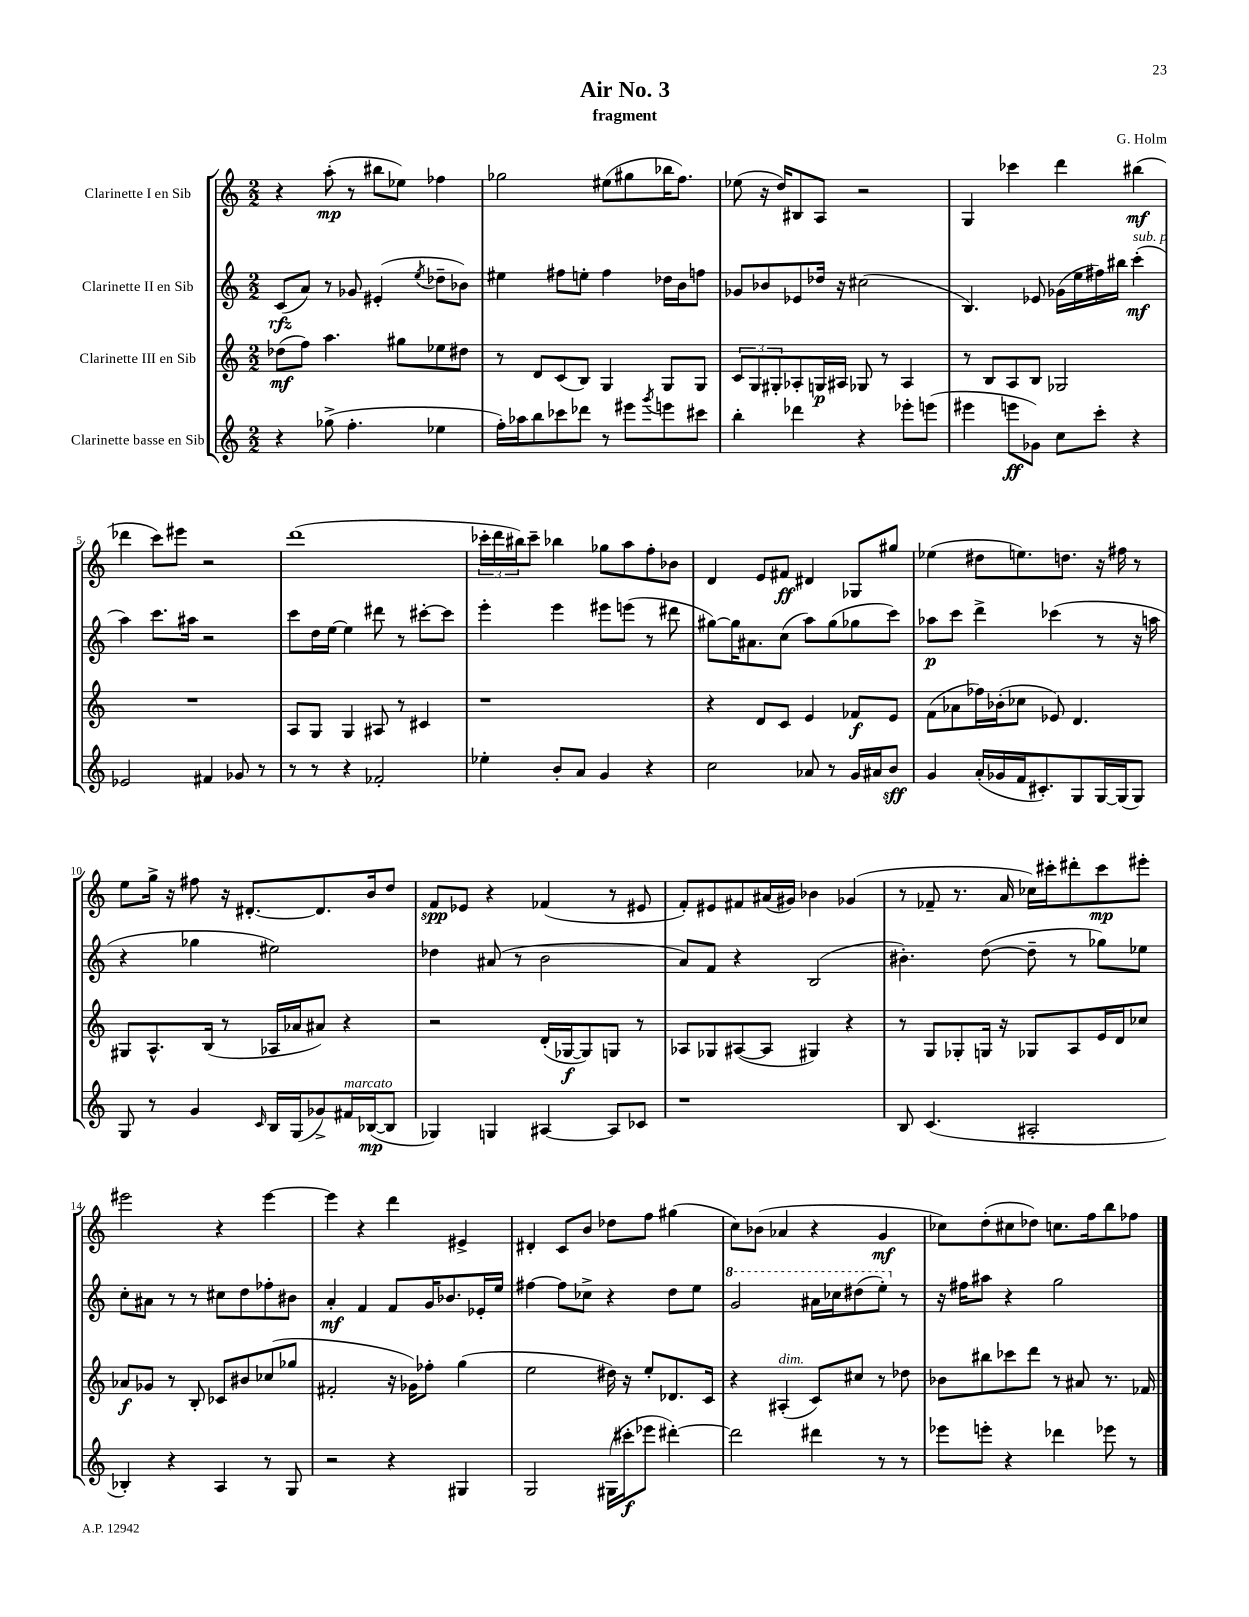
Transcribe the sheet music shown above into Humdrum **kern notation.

**kern	**dynam	**kern	**dynam	**kern	**dynam	**kern	**dynam
*part4	*part4	*part3	*part3	*part2	*part2	*part1	*part1
*staff4	*staff4	*staff3	*staff3	*staff2	*staff2	*staff1	*staff1
*I"Clarinette basse en Sib	*	*I"Clarinette III en Sib	*	*I"Clarinette II en Sib	*	*I"Clarinette I en Sib	*
*clefG2	*	*clefG2	*	*clefG2	*	*clefG2	*
*k[]	*	*k[]	*	*k[]	*	*k[]	*
*M2/2	*	*M2/2	*	*M2/2	*	*M2/2	*
=1	=1	=1	=1	=1	=1	=1	=1
4r	.	(8dd-X\L	mf	(8c/L	rfz	4r	.
.	.	8ff\J)	.	8a/J)	.	.	.
(8gg-X^\	.	4.aa\	.	8r	.	(8aa'\	mp
4.ff'\	.	.	.	8g-X/	.	8r	.
.	.	.	.	(4e#X'/	.	8bb#X\L	.
.	.	8gg#X\L	.	.	.	8ee-X\J)	.
.	.	.	.	8qee/	.	.	.
4ee-X\	.	8ee-X\	.	8dd-X~\L	.	4ff-X\	.
.	.	8dd#X\J	.	8b-X\J)	.	.	.
=2	=2	=2	=2	=2	=2	=2	=2
16ff'\LL)	.	8r	.	4ee#X\	.	2gg-X\	.
16aa-X\J	.	.	.	.	.	.	.
8bb\	.	8d/L	.	.	.	.	.
8ccc-X\	.	(8c/	.	8ff#X\L	.	.	.
8ddd-X\J	.	8B/J)	.	8een'\J	.	.	.
8r	.	4G/	.	4ff#\	.	(8ee#X\L	.
8eee#X\L	.	.	.	.	.	8gg#X\	.
8qggg/	.	.	.	.	.	.	.
8eeen\	.	8G/L	.	16dd-X\LL	.	16bb-X\K	.
.	.	.	.	16b\J	.	8.ff\J)	.
8ccc#X\J	.	8G/J	.	8ffn\J	.	.	.
=3	=3	=3	=3	=3	=3	=3	=3
4bb'\	.	12c/L	.	8g-X/L	.	(8ee-X\	.
.	.	12G/	.	.	.	.	.
.	.	.	.	8b-X/	.	16r	.
.	.	12G#X'/	.	.	.	.	.
.	.	.	.	.	.	16dd/KL)	.
4ddd-X\	.	8A-X'/	.	8e-X/	.	8B#X/	.
.	.	16Gn/L	p	16dd-X/Jk	.	8A/J	.
.	.	16A#X/JJ	.	16r	.	.	.
4r	.	8G-X/	.	(2cc#X\	.	2r	.
.	.	8r	.	.	.	.	.
8eee-X'\L	.	4A#/	.	.	.	.	.
(8eeen\J	.	.	.	.	.	.	.
=4	=4	=4	=4	=4	=4	=4	=4
4eee#X\	.	8r	.	4.B/)	.	4G/	.
.	.	8B/L	.	.	.	.	.
8eeen\L	ff	8A/	.	.	.	4ccc-X\	.
8g-X\J)	.	8B/J	.	8e-X/	.	.	.
8cc\L	.	2G-X/	.	(16g-X\LL	.	4ddd\	.
.	.	.	.	16ee\	.	.	.
8ccc'\J	.	.	.	16ff#X\)	.	.	.
.	.	.	.	16bb#X\JJ	.	.	.
!	!	!	!	!LO:TX:a:i:t=sub. p	!	!	!
4r	.	.	.	(4ccc'\	mf	(4bb#X\	mf
!!LO:LB:g=z
=5	=5	=5	=5	=5	=5	=5	=5
2e-X/	.	1r	.	4aa\)	.	4ddd-X\	.
.	.	.	.	8.ccc\L	.	8ccc\L)	.
.	.	.	.	.	.	8eee#X\J	.
.	.	.	.	16aa#X\Jk	.	.	.
4f#X/	.	.	.	2r	.	2r	.
8g-X/	.	.	.	.	.	.	.
8r	.	.	.	.	.	.	.
=6	=6	=6	=6	=6	=6	=6	=6
8r	.	8A/L	.	8ccc\L	.	(1ddd	.
8r	.	8G/J	.	16dd\L	.	.	.
.	.	.	.	[16ee\JJ	.	.	.
4r	.	4G/	.	4ee\]	.	.	.
2f-X'/	.	8A#X/	.	8ddd#X\	.	.	.
.	.	8r	.	8r	.	.	.
.	.	4c#X/	.	[8ccc#X'\L	.	.	.
.	.	.	.	8ccc#\J]	.	.	.
=7	=7	=7	=7	=7	=7	=7	=7
4ee-X'\	.	1r	.	4eee'\	.	24ccc-X'\LL	.
.	.	.	.	.	.	24ddd\	.
.	.	.	.	.	.	24bb#X\J)	.
.	.	.	.	.	.	8ccc-~\J	.
8b'/L	.	.	.	4eee\	.	4bb-X\	.
8a/J	.	.	.	.	.	.	.
4g/	.	.	.	8eee#X\L	.	8gg-X\L	.
.	.	.	.	(8eeen\J	.	8aa\	.
4r	.	.	.	8r	.	8ff'\	.
.	.	.	.	8ddd#X\	.	8b-X\J	.
=8	=8	=8	=8	=8	=8	=8	=8
2cc\	.	4r	.	[8gg#X\L)	.	4d/	.
.	.	.	.	16gg#\K]	.	.	.
.	.	.	.	8.a#X\	.	.	.
.	.	8d/L	.	.	.	8e/L	.
.	.	8c/J	.	(8cc\J	.	8f#X/J	ff
8a-X/	.	4e/	.	8aa\L)	.	4d#X/	.
8r	.	.	.	(8gg#\	.	.	.
16g/LL	.	8f-X/L	f	8gg-X\	.	8G-X/L	.
16a#X/J	.	.	.	.	.	.	.
8b/J	sff	8e/J	.	8ccc\J)	.	8gg#X/J	.
=9	=9	=9	=9	=9	=9	=9	=9
4g/	.	(8f\L	.	8aa-X\L	p	(4ee-X\	.
.	.	8a-X\	.	8ccc\J	.	.	.
(16a'/LL	.	16ff-X\L)	.	4ddd^\	.	8dd#X\L	.
16g-X/	.	(16b-X'\J	.	.	.	.	.
16f/J	.	8cc-X\J	.	.	.	8.een\)	.
8.c#X'/)	.	.	.	.	.	.	.
.	.	8e-X/)	.	(4ccc-X\	.	.	.
.	.	.	.	.	.	8.ddn\J	.
8G/	.	4.d/	.	.	.	.	.
[16G/L	.	.	.	8r	.	16r	.
(16G/J]	.	.	.	.	.	16ff#X\	.
8G/J)	.	.	.	16r	.	8r	.
.	.	.	.	16aan\	.	.	.
!!LO:LB:g=z
=10	=10	=10	=10	=10	=10	=10	=10
8G/	.	8G#X/L	.	4r	.	8ee\L	.
8r	.	8.A^^/	.	.	.	16gg^\Jk	.
.	.	.	.	.	.	16r	.
4g/	.	.	.	4gg-X\	.	8ff#X\	.
.	.	(16B/Jk	.	.	.	.	.
.	.	8r	.	.	.	16r	.
.	.	.	.	.	.	[8.d#X'/L	.
16qqc/	.	.	.	.	.	.	.
16B/LL	.	16A-X/LL	.	2ee#X\)	.	.	.
(16G/J	.	16a-X/J	.	.	.	.	.
8g-X^/)	.	8a#X/J)	.	.	.	8.d#/]	.
!LO:TX:a:i:t=marcato	!	!	!	!	!	!	!
16f#X/L	.	4r	.	.	.	.	.
([16B-X/J	mp	.	.	.	.	16b/k	.
8B-/J]	.	.	.	.	.	8dd/J	.
=11	=11	=11	=11	=11	=11	=11	=11
4G-X/)	.	2r	.	4dd-X\	.	8f/L	spp
.	.	.	.	.	.	8e-X/J	.
4Gn/	.	.	.	(8a#X/	.	4r	.
.	.	.	.	8r	.	.	.
[4A#X/	.	(16d'/LL	.	2b\	.	(4f-X/	.
.	.	[16G-X/J	f	.	.	.	.
.	.	8G-/])	.	.	.	.	.
8A#/L]	.	8Gn/J	.	.	.	8r	.
8c-X/J	.	8r	.	.	.	8e#X/	.
=12	=12	=12	=12	=12	=12	=12	=12
1r	.	8A-X/L	.	8a/L)	.	8f'/L)	.
.	.	8G-X/	.	8f/J	.	8e#X/	.
.	.	([8A#X/	.	4r	.	8f#X/	.
.	.	8A#/J]	.	.	.	(16a#X/L	.
.	.	.	.	.	.	16g#X/JJ)	.
.	.	4G#X/)	.	(2B/	.	4b-X\	.
.	.	4r	.	.	.	(4g-X/	.
=13	=13	=13	=13	=13	=13	=13	=13
8B/	.	8r	.	4.b#X'\)	.	8r	.
(4.c/	.	8G/L	.	.	.	8f-X~/	.
.	.	8G-X'/	.	.	.	8.r	.
.	.	16Gn/Jk	.	([8dd\	.	.	.
.	.	16r	.	.	.	16a/	.
2A#X'/	.	8G-X/L	.	8dd~\]	.	16cc-X\LL)	.
.	.	.	.	.	.	16ccc#X'\J	.
.	.	8A/	.	8r	.	8ddd#X'\	.
.	.	16e/L	.	8gg-X\L)	.	8ccc#\	mp
.	.	16d/J	.	.	.	.	.
.	.	8cc-X/J	.	8ee-X\J	.	8eee#X'\J	.
!!LO:LB:g=z
=14	=14	=14	=14	=14	=14	=14	=14
4B-X'/)	.	8a-X/L	f	8cc'\L	.	2eee#X\	.
.	.	8g-X/J	.	8a#X\J	.	.	.
4r	.	8r	.	8r	.	.	.
.	.	8B'/	.	8r	.	.	.
4A/	.	8c-X/L	.	8cc#X\L	.	4r	.
.	.	8b#X/	.	8dd\	.	.	.
8r	.	(8cc-X/	.	8ff-X'\	.	[4eee#\	.
8G/	.	8gg-X/J	.	8b#X\J	.	.	.
=15	=15	=15	=15	=15	=15	=15	=15
2r	.	2f#X'/	.	4a'/	mf	4eee#\]	.
.	.	.	.	4f/	.	4r	.
4r	.	16r	.	8f/L	.	4ddd\	.
.	.	16g-X\KL)	.	.	.	.	.
.	.	8ff-X'\J	.	16g/K	.	.	.
.	.	.	.	8.b-X/	.	.	.
4G#X/	.	(4gg\	.	.	.	4e#X^/	.
.	.	.	.	16e-X'/L	.	.	.
.	.	.	.	16ee/JJ	.	.	.
=16	=16	=16	=16	=16	=16	=16	=16
2G/	.	2ee\	.	[4ff#X\	.	4d#X'/	.
.	.	.	.	8ff#\L]	.	8c/L	.
.	.	.	.	8cc-X^\J	.	8b/J	.
(16G#X\LL	.	16dd#X\)	.	4r	.	8dd-X\L	.
16ccc#X'\J	f	16r	.	.	.	.	.
8eee-X\J	.	8ee'/L	.	.	.	8ff\J	.
[4ddd#X'\)	.	8.d-X/	.	8dd\L	.	(4gg#X\	.
.	.	.	.	8ee\J	.	.	.
.	.	16c/Jk	.	.	.	.	.
=17	=17	=17	=17	=17	=17	=17	=17
*	*	*	*	*8va	*	*	*
2ddd#\]	.	4r	.	2gg/	.	8cc\L)	.
.	.	.	.	.	.	(8b-X\J	.
!	!	!LO:TX:a:i:t=dim.	!	!	!	!	!
.	.	(4A#X'/	.	.	.	4a-X/	.
4ddd#X\	.	8c/L)	.	16aa#X\LL	.	4r	.
.	.	.	.	16ccc-X\J	.	.	.
.	.	8cc#X/J	.	(8ddd#X\	.	.	.
8r	.	8r	.	8eee'\J)	.	4g/	mf
*	*	*	*	*X8va	*	*	*
8r	.	8dd-X\	.	8r	.	.	.
=18	=18	=18	=18	=18	=18	=18	=18
8eee-X\L	.	8b-X\L	.	16r	.	8cc-X\L)	.
.	.	.	.	16ff#X\KL	.	.	.
8eeen'\J	.	8bb#X\	.	8aa#X\J	.	(8dd'\	.
4r	.	8ccc-X\	.	4r	.	8cc#X\	.
.	.	8ddd\J	.	.	.	8dd-X\J)	.
4ddd-X\	.	8r	.	2gg\	.	8.ccn\L	.
.	.	8a#X/	.	.	.	.	.
.	.	.	.	.	.	16ff\k	.
8eee-X\	.	8.r	.	.	.	8bb\	.
8r	.	.	.	.	.	8ff-X\J	.
.	.	16f-X/	.	.	.	.	.
==	==	==	==	==	==	==	==
*-	*-	*-	*-	*-	*-	*-	*-
